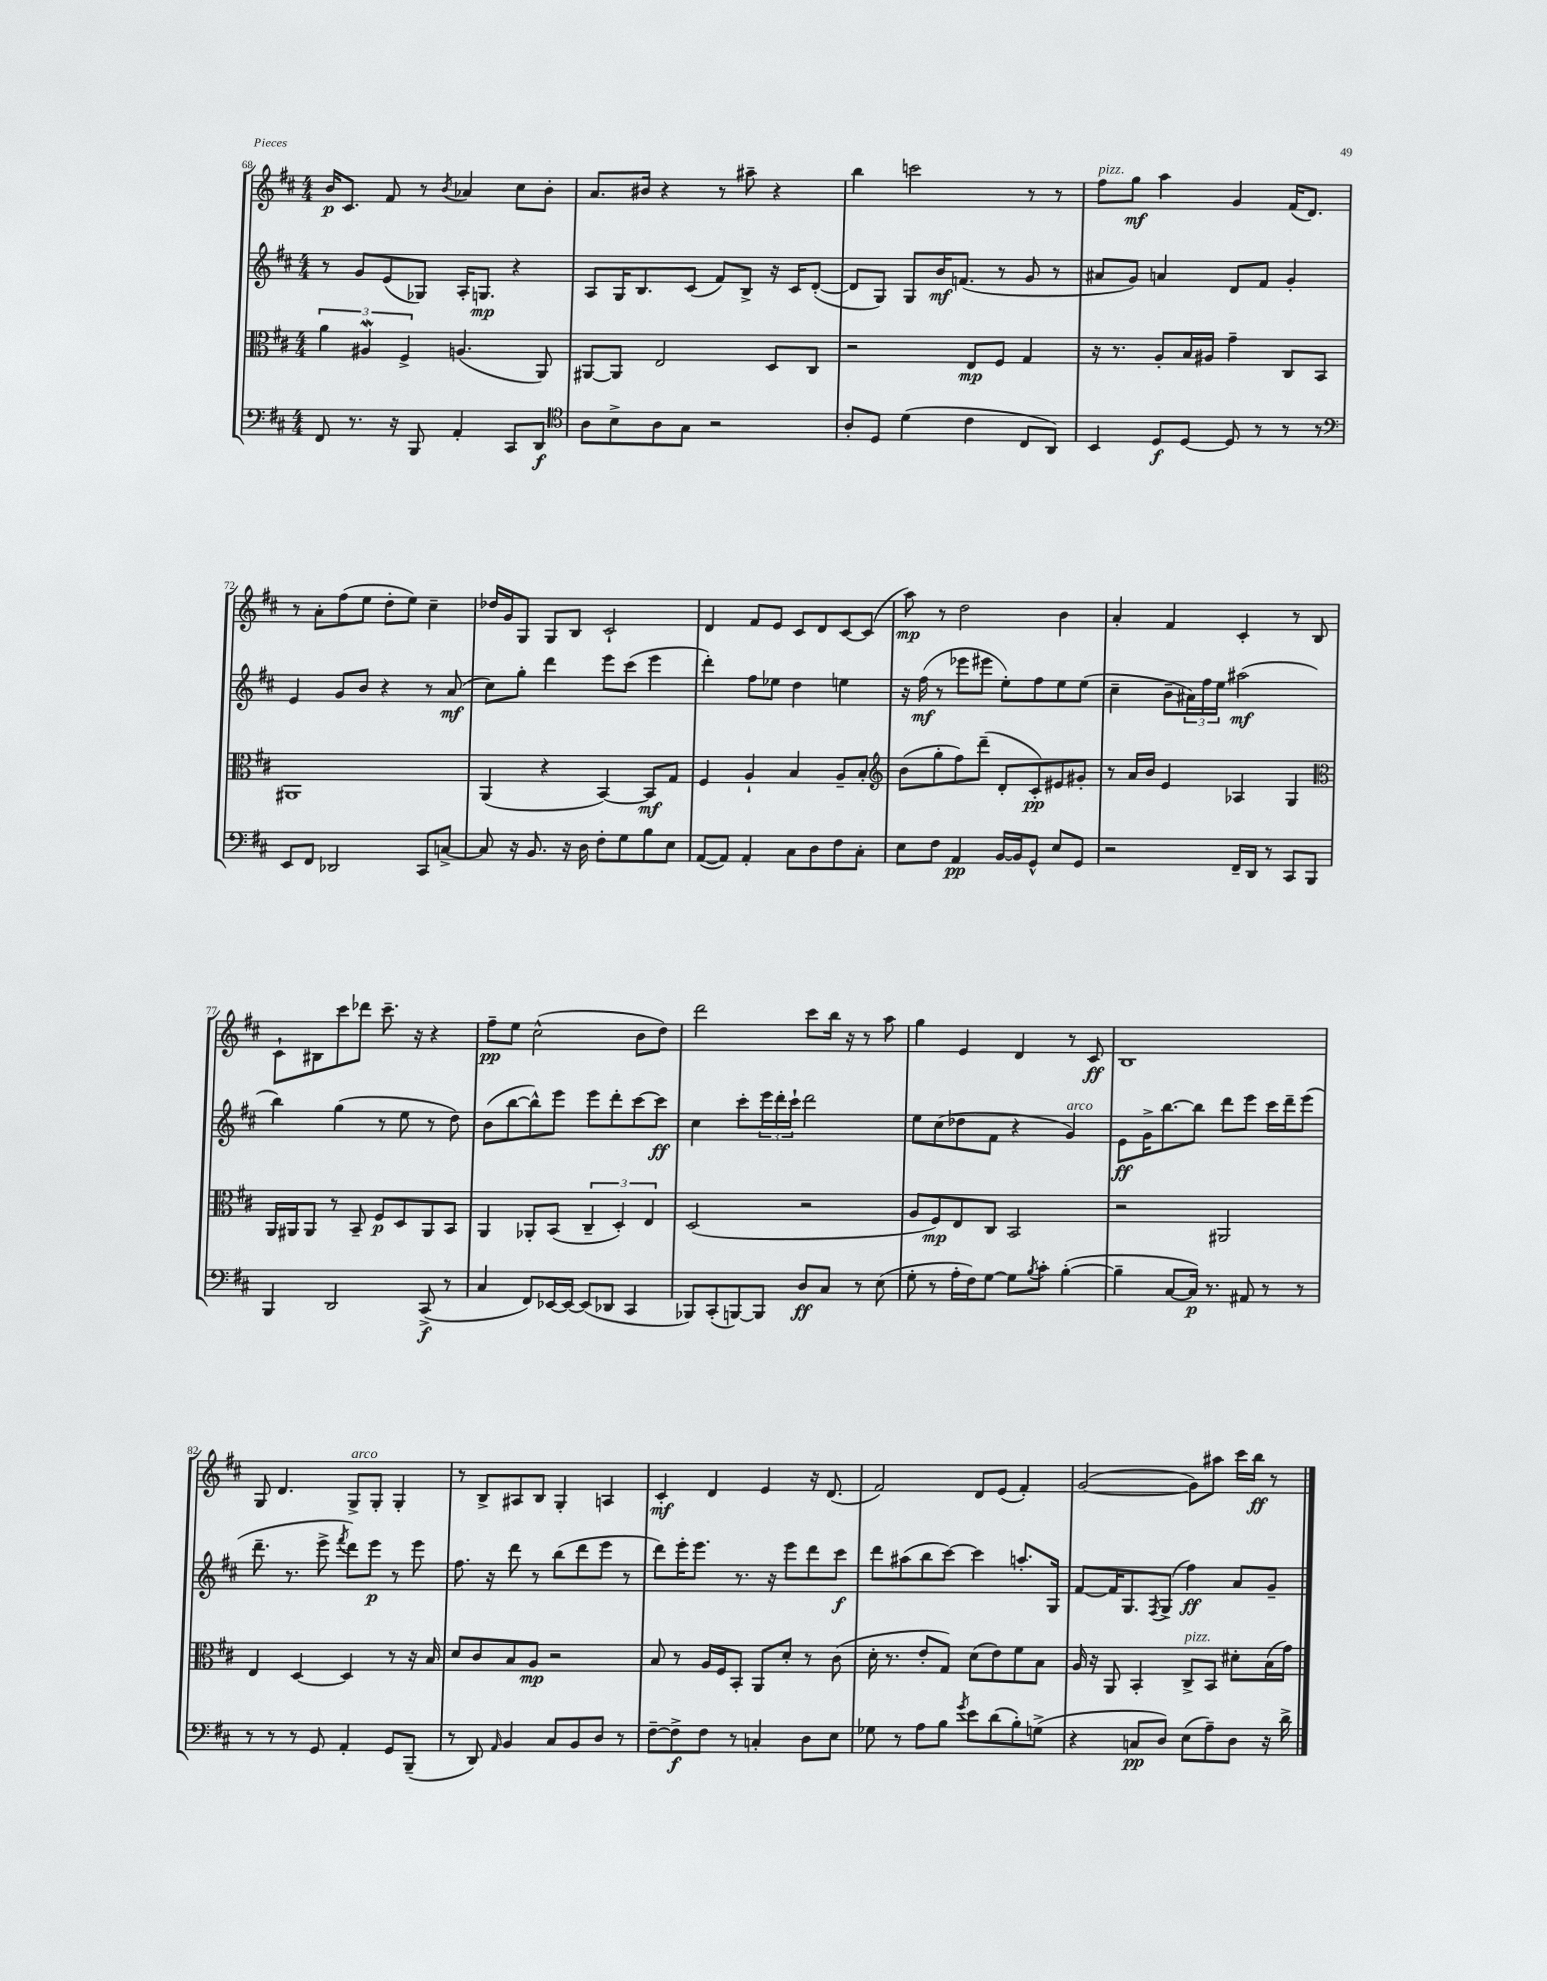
<<
\new StaffGroup <<
\new Staff = "s0" {
    \clef treble \key d \major \numericTimeSignature \time 4/4
    b'16\p cis'8. fis'8 r8 \acciaccatura { b'8 } aes'4 cis''8 b'8-. |
    a'8. bis'16 r4 r8 ais''8-- r4 |
    b''4 c'''2 r8 r8 |
    fis''8^\markup { \italic "pizz." } g''8\mf a''4 g'4 fis'16( d'8.) |
    r8 a'8-. fis''8( e''8 d''8-. e''8) cis''4-- |
    des''16 g'16 g8 g8 b8 cis'2-! |
    d'4 fis'8 e'8 cis'8 d'8 cis'8~ cis'8( |
    a''8\mp) r8 d''2 b'4 |
    a'4-. fis'4 cis'4-. r8 b8 |
    cis'8-! bis8 cis'''8 des'''8 cis'''8.-- r16 r4 |
    fis''8--\pp e''8 cis''2-^( b'8 d''8) |
    d'''2 cis'''8 b''16 r16 r8 a''8 |
    g''4 e'4 d'4 r8 cis'8\ff |
    b1 |
    g8 d'4. g8->^\markup { \italic "arco" } g8-. g4-. |
    r8 b8-> ais8 b8 g4-. a4 |
    cis'4-.\mf d'4 e'4 r16 d'8.( |
    fis'2) d'8 e'8( fis'4-.) |
    g'2~( g'8) ais''8 cis'''16 b''16\ff r8 \bar "|." |
}
\new Staff = "s1" {
    \clef treble \key d \major \numericTimeSignature \time 4/4
    r8 g'8 e'8( ges8) a16-. g8.\mp r4 |
    a8 g16 b8. cis'8( fis'8) b8-> r16 cis'16 d'8~-.( |
    d'8 g8) g8 b'16\mf f'8.( r8 g'8 r8 |
    ais'8 g'8) a'4 d'8 fis'8 g'4-. |
    e'4 g'8 b'8 r4 r8 a'8\mf( |
    cis''8) g''8-. d'''4 e'''8 cis'''8( e'''4 |
    d'''4-.) fis''8 ees''8 d''4 e''4 |
    r16 fis''16\mf( r8 ees'''8 eis'''8 e''8-.) fis''8 e''8 e''8( |
    cis''4-- b'8-- \tuplet 3/2 { ais'16) fis''16 e''16 } ais''2\mf( |
    b''4) g''4( r8 e''8 r8 d''8) |
    b'8( b''8~ b''8-^) e'''8 e'''8 d'''8-. cis'''8~ cis'''8\ff |
    cis''4 cis'''8-. \tuplet 3/2 { e'''16 d'''16-. cis'''16-! } d'''2 |
    e''8 cis''8( des''8 fis'8 r4 g'4^\markup { \italic "arco" }) |
    e'8\ff g'16-> b''8.~ b''8 d'''8 e'''8 cis'''16 d'''16-- e'''8( |
    d'''8.-- r8. e'''8-> \acciaccatura { fis'''8 } d'''8) e'''8\p r8 e'''8 |
    fis''8. r16 d'''8 r8 b''8( d'''8 e'''8 r8 |
    d'''8) e'''16-. e'''8. r8. r16 e'''8 d'''8 cis'''8\f |
    d'''8 ais''8( b''8 cis'''8~) cis'''4 a''8.-. g16 |
    fis'8~ fis'16 g8. \acciaccatura { fis8 } g8->( fis''4\ff) a'8 g'8-- \bar "|." |
}
\new Staff = "s2" {
    \clef alto \key d \major \numericTimeSignature \time 4/4
    \tuplet 3/2 { a'4 ais4\mordent fis4-> } a4.( a,8) |
    ais,8~ ais,8 e2 d8 cis8 |
    r2 e8\mp fis8 g4 |
    r16 r8. a8-. b16 ais16 g'4-- cis8 b,8 |
    ais,1 |
    a,4( r4 b,4~) b,8\mf g8 |
    fis4 a4-! b4 a8-- b8-. |
    \clef treble b'8( g''8-. fis''8) d'''8--( d'8-. cis'8-.\pp) eis'8 gis'8-. |
    r8 a'16 b'16 e'4 aes4 g4 |
    \clef alto a,16 ais,16 ais,8 r8 b,8-- fis8\p d8 ais,8 b,8 |
    a,4 aes,8-. b,8( \tuplet 3/2 { cis4-- d4-.) e4 } |
    d2( r2 |
    a8 fis8\mp) e8 cis8 b,2 |
    r2 ais,2 |
    e4 d4~ d4 r8 r16 b16 |
    d'8 cis'8 b8 a8\mp r2 |
    b8 r8 a16 fis16 b,8-. a,8 d'8-. r8 cis'8( |
    d'16-. r8. e'8-. g8) d'8( e'8) fis'8 b8 |
    a16 r16 a,8 b,4-. cis8->^\markup { \italic "pizz." } b,8 dis'8-. b16( g'16) \bar "|." |
}
\new Staff = "s3" {
    \clef bass \key d \major \numericTimeSignature \time 4/4
    fis,8 r8. r16 b,,8 a,4-. cis,8 d,8\f |
    \clef tenor a8 b8-> a8 g8 r2 |
    a8-. d8 d'4( cis'4 cis8 a,8) |
    b,4 d8\f d8~ d8 r8 r8 r8 |
    \clef bass e,8 fis,8 des,2 cis,8 c8~-> |
    c8 r16 b,8. r16 d16 fis8-. g8 b8 e8 |
    a,8~( a,8) a,4-. cis8 d8 fis8 cis8-. |
    e8 fis8 a,4\pp b,16~ b,16 g,8-^ e8 g,8 |
    r2 fis,16-- d,16 r8 cis,8 b,,8 |
    b,,4 d,2 cis,8->\f( r8 |
    cis4 fis,8) ees,16~ ees,16~ ees,8( des,8 cis,4 |
    bes,,8) cis,8-.( b,,8~) b,,8 d8\ff cis8 r8 e8( |
    g8-. r8 a16-. fis16) g8~ g8 \acciaccatura { b8 } cis'8-. b4~-.( |
    b4-- cis8~ cis16\p) r8. ais,8 r8 r8 |
    r8 r8 r8 g,8 a,4-. g,8 b,,8--( |
    r8 d,8) \grace { a,16 } b,4 cis8 b,8 d8 r8 |
    fis8~-- fis8->\f fis8 r8 c4-. d8 e8 |
    ges8 r8 a8 b8 \acciaccatura { g'8 } e'8 d'8( b8-.) g8->( |
    r4 c8\pp d8) e8( a8--) d8 r16 d'16-> \bar "|." |
}
>>
>>
\layout { \context { \Score currentBarNumber = #68 } }
